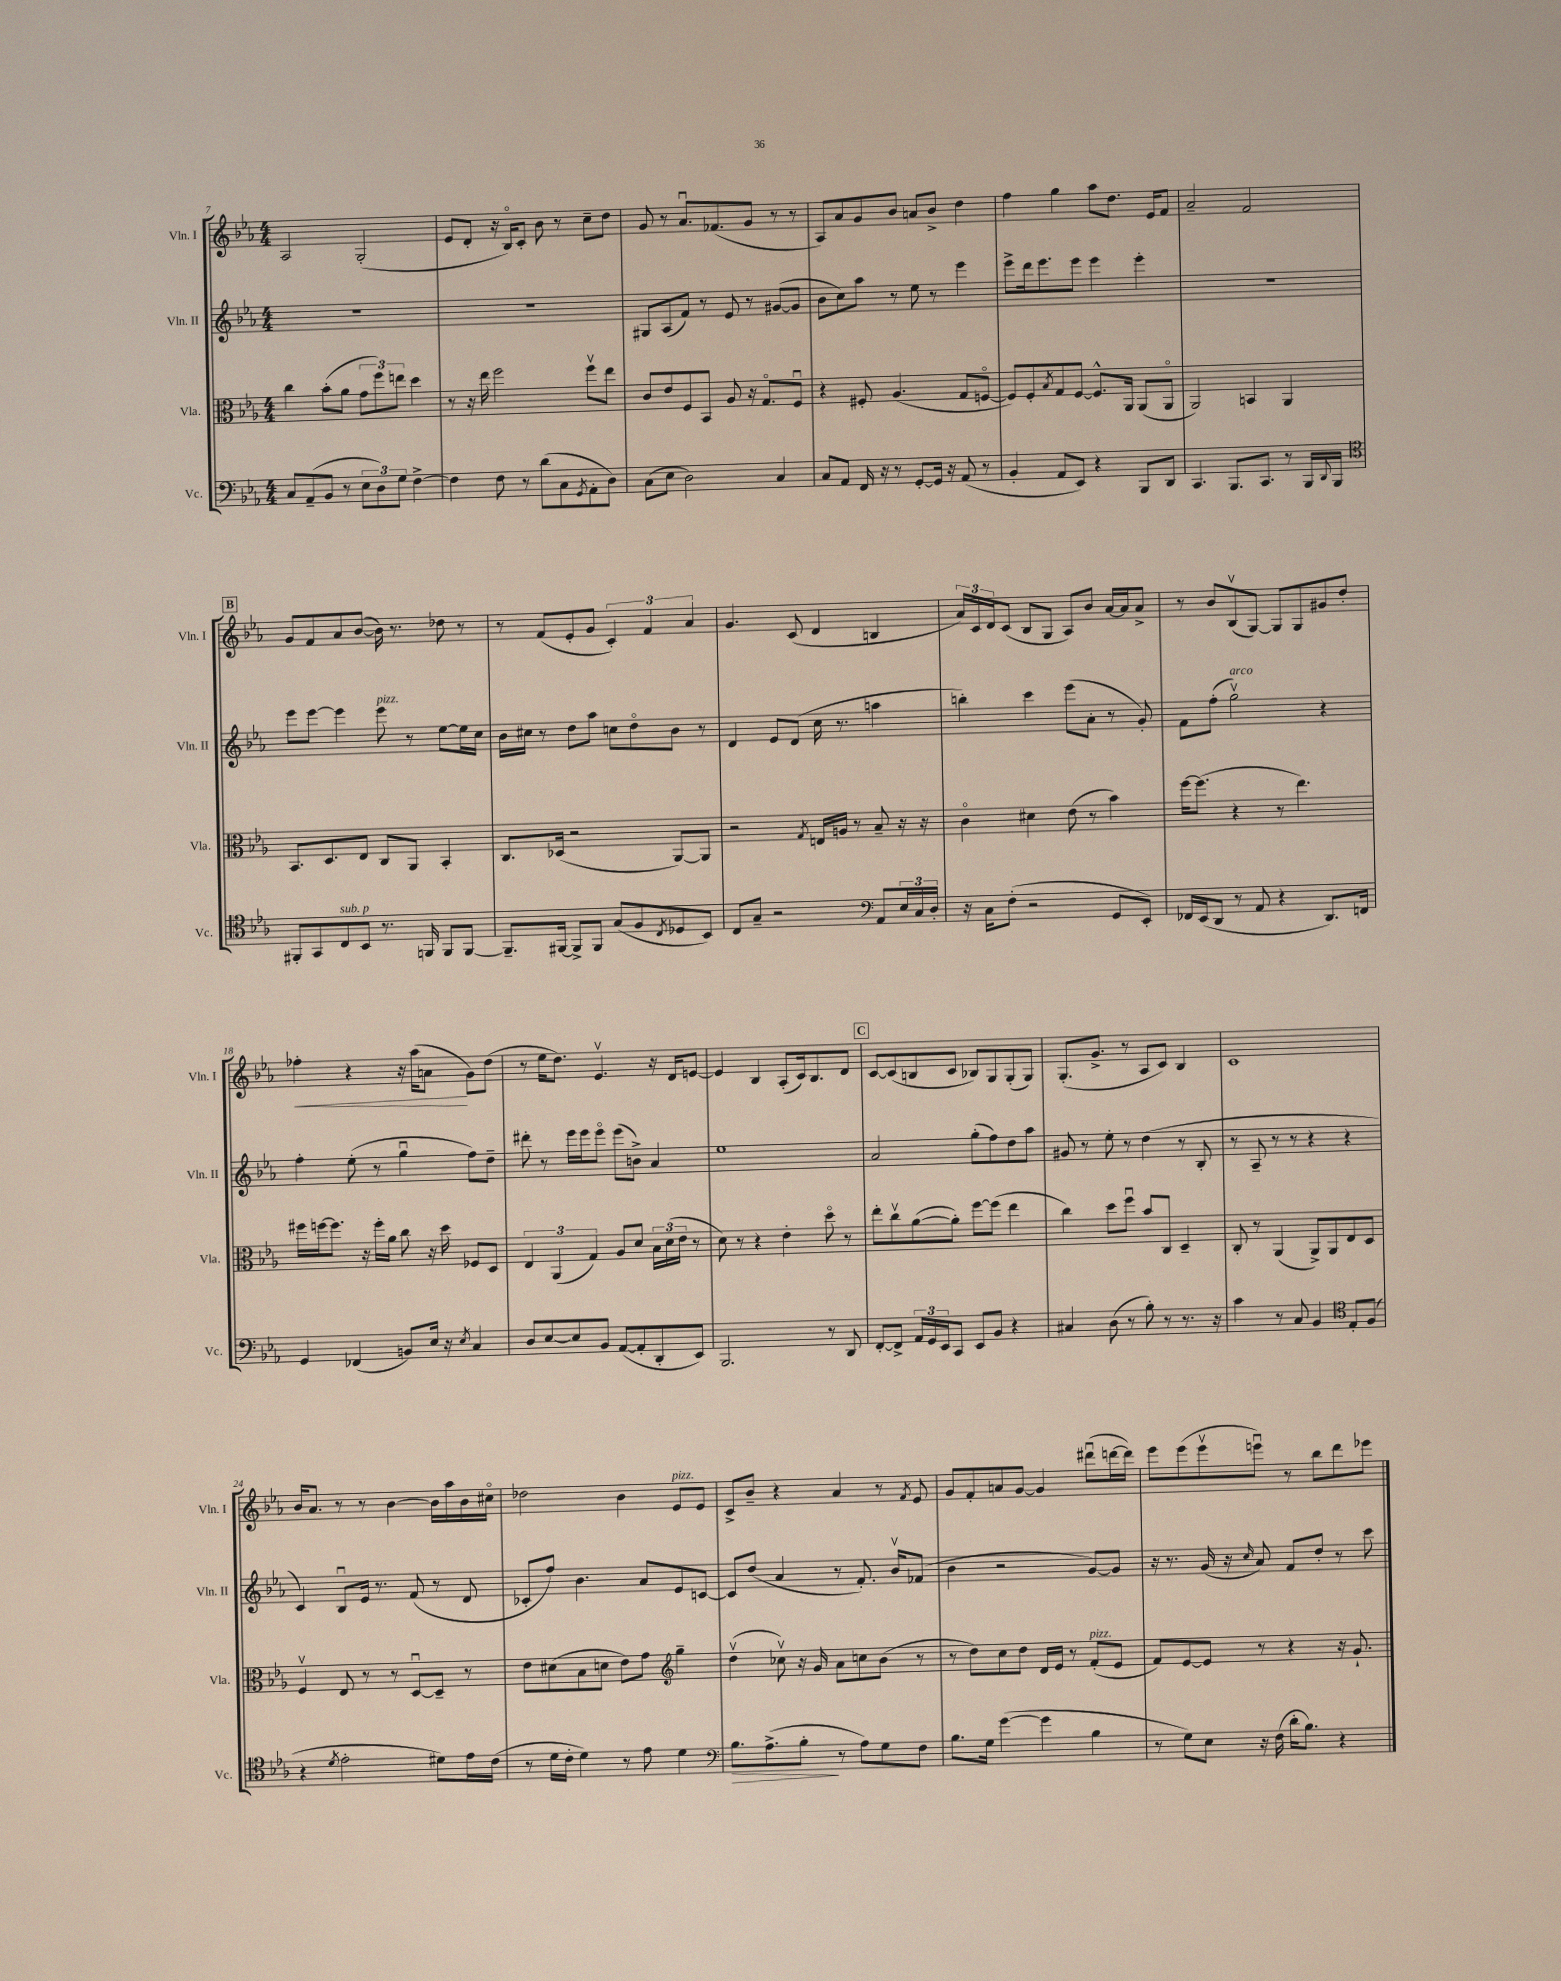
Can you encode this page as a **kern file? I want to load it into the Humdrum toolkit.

**kern	**kern	**kern	**kern
*staff4	*staff3	*staff2	*staff1
*clefF4	*clefC3	*clefG2	*clefG2
*k[b-e-a-]	*k[b-e-a-]	*k[b-e-a-]	*k[b-e-a-]
*M4/4	*M4/4	*M4/4	*M4/4
8C	4cc	1r	2A-
(8AA-~	.	.	.
8BB-	(8b-'	.	.
8r	8a-	.	.
12E-	12g	.	(2G'
12D)	12ff)	.	.
12G	12ee	.	.
[4F^	4dd	.	.
=	=	=	=
4F]	8r	1r	8e-
.	16r	.	8d'
.	16ee-	.	.
8F	2ff	.	16r
.	.	.	16B-o)
8r	.	.	8c'
(8d	.	.	8b-
8C	.	.	8r
8qGG	.	.	.
8AA-'	8ffv	.	8cc~
8D)	8ee-	.	8dd
=	=	=	=
(8C	8c	8G#	8g
8E-	8e-	(8A-	8r
2D)	8F	8f)	8.a-u
.	8BB-	8r	.
.	.	.	(8.f-
.	8A-	8e-	.
.	16r	8r	8g
.	8.Go	.	.
4C	.	([8g#	8r
.	8Fu	8g#]	8r
=	=	=	=
8C	4r	8b-	8A-)
8AA-	.	8cc)	8a-
16FF	8F#'	8aa-	8g
16r	.	.	.
8r	(4.A-	8r	8b-
[8GG'	.	8ee-	8a
16GG]	.	8r	8b-^
16r	.	.	.
(8AA-	8G	4eee-	4dd
8r	[8Fo	.	.
=	=	=	=
4BB-'	8F])	8eee-^	4ff
.	8F'	16ddd	.
.	.	8.eee-	.
.	8qB-	.	.
8AA-	8G	.	4gg
8EE-)	[8F	8eee-	.
4r	8.F^^]	4eee-	8aa-
.	.	.	8.dd
.	16AA-	.	.
8BBB-	(8AA-	4eee-'	.
.	.	.	16e-
8DD	8AA-o	.	8f
=	=	=	=
4.CC	2AA-)	1r	2a-~
8.BBB-	.	.	.
.	4BB	.	2f
8.CC	.	.	.
8r	4AA-	.	.
16BBB-	.	.	.
8qqDD	.	.	.
16BBB-	.	.	.
=	=	=	=
*clefC4	*	*	*
8FF#'	8.BB-	8eee-	8g
8GG	.	[8eee-	8f
.	8.D	.	.
8C	.	4eee-]	8a-
8BB-	8E-	.	([8b-
8.r	8C	8eee-	16b-])
.	.	.	8.r
.	8AA-	8r	.
16FF	.	.	.
8FF	4BB-'	[8ee-	8dd-
[8FF	.	16ee-]	8r
.	.	16cc	.
=	=	=	=
8.FF~]	8.C	16b-	8r
.	.	16cc#	.
.	.	8r	(8f
[16FF#	(16D-	.	.
8FF#^]	2r	8dd	8e-'
8FF#	.	8aa-	8g
(8G	.	8cc	6c')
8F	.	8ddo	.
.	.	.	6f
8qC	.	.	.
8D-	[8AA-)	8b-	.
.	.	.	6a-
8BB-)	8AA-]	8r	.
=	=	=	=
8C	2r	4d	4.g
8G~	.	.	.
2r	.	8e-	.
.	.	(8d	(8c
.	8qG	.	.
.	16E	16cc	4d
.	16A	8.r	.
.	8r	.	.
*clefF4	*	*	*
8AA-	8B-~	4aa	4B
24E-	16r	.	.
24C	.	.	.
.	16r	.	.
24D'	.	.	.
=	=	=	=
16r	4co	4bb')	24a-)
.	.	.	24c
16C	.	.	.
.	.	.	24d
(8F'	.	.	(8c
2r	4d#	4ccc	8B-
.	.	.	8G
.	(8e-	(8eee-	8A-)
.	8r	8a-'	8b-
8GG	4b-)	8r	[16a-
.	.	.	16a-]
8EE-')	.	8g')	8a-^
=	=	=	=
16FF-	[16ff	8f	8r
(16EE-	(8.ff]	.	.
8DD	.	(8ff'	8b-
8r	4r	2ggv)	(8B-v
8AA-	.	.	[8G)
4r	8r	.	8G]
.	4.ee-)	.	8G
8.DD)	.	4r	8g#
.	.	.	8dd'
16FF	.	.	.
=	=	=	=
4GG	16ff#	4ff'	4ff-'
.	[16ff	.	.
.	8.ff]	.	.
(4FF-	.	(8ee-'	4r
.	16r	.	.
.	16ff'	8r	.
.	16a-	.	.
8BB)	8cc	4ggu	16r
.	.	.	(16aa-
16E-	16r	.	8a
16r	16dd	.	.
8qE-	.	.	.
4C	8F-	8ff)	8g)
.	8D	8dd~	(8dd
=	=	=	=
8D	6E-	8ddd#'	8r
[8E-	.	8r	16ee-
.	(6AA-	.	.
.	.	.	8.dd)
8E-]	.	16eee-	.
.	.	16eee-	.
.	6G)	.	.
8BB-	.	8eee-o	4.e-v
([8AA-	8A-	(8eee-	.
8AA-']	8d	8b^)	.
8DD'	24B-	4a-	16r
.	(24d	.	.
.	.	.	16d
.	24e-	.	.
8EE-)	8r	.	[8e
=	=	=	=
2.BBB-	8d)	1ee-	4e]
.	8r	.	.
.	4r	.	4B-
.	4e-'	.	(8A-'
.	.	.	16c)
.	.	.	8.B-
8r	8ddo	.	.
8DD	8r	.	8d
=	=	=	=
[8FF'	8ee-'	2a-	[8c
8FF^]	8ccv	.	(8c]
24AA-	([8a-	.	8B
24GG	.	.	.
24EE-	.	.	.
8CC	8a-'])	.	8c
8EE-	[8ff	(8gg'	8B-)
8BB-	(8ff]	8ff)	8G
4r	4ee-	8dd	(8G'
.	.	8aa-	8G)
=	=	=	=
4C#	4cc)	8g#	(8.G'
.	.	8r	.
.	.	.	8.g^
(8D	8dd	8ee-'	.
8r	8ffu	8r	8r
8B-')	8b-	(4dd	8A-
8r	8C	.	8c)
8.r	4D~	8r	4B-
.	.	8B-'	.
16r	.	.	.
=	=	=	=
4c	8C'	8r	1c
.	8r	8A-~	.
8r	(4AA-	8r	.
8C	.	8r	.
4BB-	8AA-^)	4r	.
.	8AA-	.	.
*clefC4	*	*	*
8E-'	8E-	4r	.
(8F	8D	.	.
=	=	=	=
4r	4Fv	4c)	16b-
.	.	.	8.a-
8qd	.	.	.
2e-'	8E-	8B-u	8r
.	8r	16e-	8r
.	.	8.r	.
.	8r	.	[4b-
.	[8Du	(8f	.
8d#)	8D~]	8r	16b-]
.	.	.	16aa-
16e-	8r	8d	16b-
(16c	.	.	16cc#o
=	=	=	=
8r	8e-	8c-'	2dd-
16d	(8d#	8ff)	.
16c'	.	.	.
4d)	8B-	4.b-	.
.	8d	.	.
8r	8e-)	.	4b-
8e-	8g	8a-	.
*	*clefG2	*	*
4d	4gg~	8e-	8e-
.	.	[8c	8e-
=	=	=	=
*clefF4	*	*	*
8.B-	(4ddv	8c]	8c^
.	.	(8dd	8b-~
(8.A-^	.	.	.
.	8cc-v)	4a-	4r
8B-'	16r	.	.
.	16g	.	.
8r	8a-	8r	4a-
8A-)	8cc	8.f')	.
8G	(8b-	.	8r
.	.	16b-v	.
.	.	.	8qf
8F	8r	(8f-	8e-
=	=	=	=
8.B-	8r	4b-	8g
.	8dd)	.	8f'
16G	.	.	.
([4g	8cc	2r	8a
.	8dd	.	[8g
4g]	16d	.	4g]
.	16e-	.	.
.	8r	.	.
4B-	(8f'	[8g)	(8ddd#u
.	8e-	8g]	[16ddd
.	.	.	16ddd])
=	=	=	=
8r	8f)	16r	8eee-
.	.	8.r	.
8G)	[8e-	.	(8eee-
8E-	8e-]	(16g	8eee-v
.	.	16r	.
.	.	16qqcc	.
16r	8r	8a-)	8eeeu)
(16F	.	.	.
16d'	4r	8f	8r
8.B-)	.	.	.
.	.	8dd'	8bb-
4r	16r	8r	8ddd
.	8.g`	.	.
.	.	8ccc	8eee-
==	==	==	==
*-	*-	*-	*-
